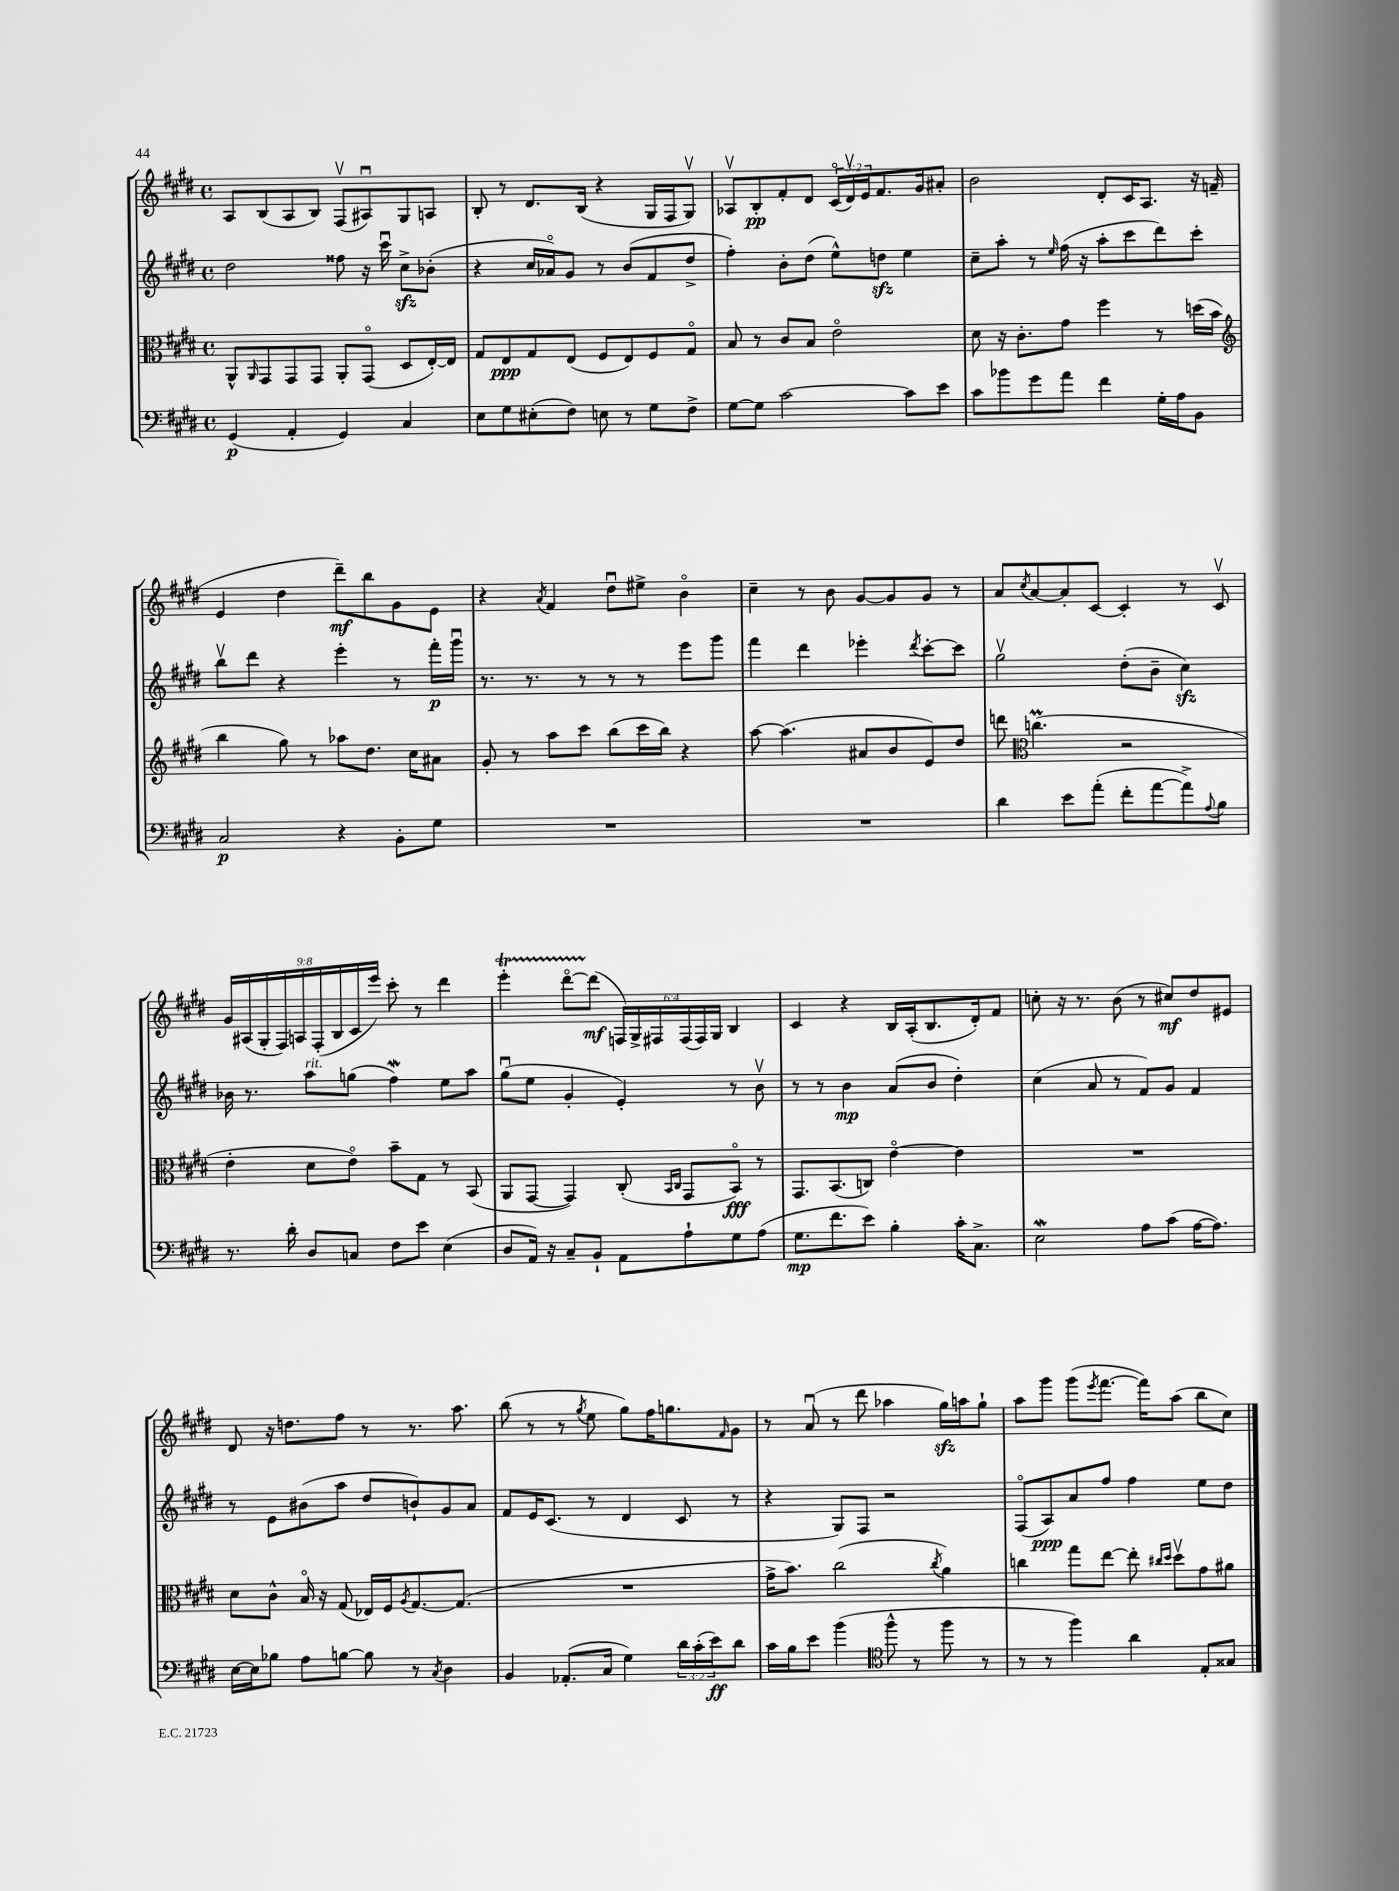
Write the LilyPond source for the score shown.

<<
\new StaffGroup <<
\new Staff = "s0" {
    \clef treble \key e \major \defaultTimeSignature \time 4/4 \override Staff.TupletNumber.text = #tuplet-number::calc-fraction-text
    a8 b8( a8 b8) fis8\upbow( ais8\downbow) gis8 a8 |
    b8-. r8 dis'8. b16( r4 gis16 fis16 gis8\upbow) |
    aes8\upbow b8-.\pp fis'8-. dis'8 \tuplet 3/2 { cis'16\flageolet( dis'16\upbow) e'16 } fis'8. gis'16 ais'8-. |
    b'2 dis'8-. cis'16 a8. r16 f'16--( |
    e'4 dis''4 dis'''8--\mf) b''8 gis'8 e'8 |
    r4 \acciaccatura { a'8 } fis'4 dis''8\downbow eis''8-> b'4\flageolet |
    cis''4-- r8 b'8 gis'8~ gis'8 gis'8 r8 |
    a'8 \acciaccatura { cis''8 } a'8~ a'8-. cis'8~ cis'4-. r8 cis'8\upbow |
    \tuplet 9/8 { gis'16 ais16( gis16-. fis16) a16 fis16-.( b16 cis'16 e'''16) } cis'''8-. r8 dis'''4 |
    e'''4-.\startTrillSpan dis'''8~\flageolet dis'''8\stopTrillSpan\mf( \tuplet 6/4 { f16) gis16-> fis16 fis16( fis16) gis16 } b4 |
    cis'4 r4 b16 a16-.( b8. dis'16-.) fis'8 |
    c''8-. r16 r8. b'8( r8 cis''8\mf) dis''8 eis'8 |
    dis'8 r16 d''8. fis''8 r8 r8. a''8. |
    b''8( r8 r8 \acciaccatura { gis''8 } e''8 gis''8) fis''16 g''8. \grace { fis'16 } gis'8 |
    r8 a'8\downbow( r8 dis'''8 aes''4 gis''16\sfz) a''16 gis''8-! |
    a''8 gis'''8 gis'''8( \acciaccatura { e'''8 } fis'''8.~ fis'''16) a''8( b''8 cis''8) \bar "|." |
}
\new Staff = "s1" {
    \clef treble \key e \major \defaultTimeSignature \time 4/4
    dis''2 fisis''8 r16 cis'''16\downbow cis''8->\sfz bes'8-.( |
    r4 cis''16 aes'16\flageolet) gis'8 r8 b'8( fis'8 dis''8-> |
    fis''4-.) b'8-. dis''8( e''8-^) d''8\sfz e''4 |
    cis''8-- a''8-. r8 \grace { e''16 } fis''16( r16 a''8-. cis'''8 dis'''8) cis'''8-. |
    b''8\upbow dis'''8 r4 e'''4-. r8 fis'''16-.\p gis'''16\downbow |
    r8. r8. r8 r8 r8 e'''8 gis'''8 |
    fis'''4 dis'''4 ees'''4-. \acciaccatura { dis'''8 } cis'''8~-. cis'''8 |
    gis''2\upbow dis''8-.( b'8-- cis''4\sfz) |
    bes'16 r8. a''8^\markup { \italic "rit." } g''8( fis''4\mordent) e''8 a''8 |
    gis''8\downbow( e''8 gis'4-. e'4-.) r8 b'8\upbow |
    r8 r8 b'4\mp a'8( b'8 dis''4-.) |
    cis''4( a'8 r8 fis'8) gis'8 fis'4 |
    r8 e'8 bis'8( a''8 dis''8 b'8-!) gis'8 a'8 |
    fis'8 e'16 cis'8.( r8 dis'4 cis'8 r8 |
    r4 gis8) fis8 r2 |
    fis8\flageolet( a8\ppp) a'8 fis''8 fis''4 e''8 dis''8 \bar "|." |
}
\new Staff = "s2" {
    \clef alto \key e \major \defaultTimeSignature \time 4/4
    a,8-^ \grace { a,16 } gis,8 gis,8 gis,8 a,8-. gis,8\flageolet( dis8 e16~-.) e16 |
    gis8 e8\ppp gis8 e8( fis8 e8) fis8 gis8\flageolet |
    b8 r8 cis'8 b8 e'2\flageolet |
    dis'8 r16 cis'8.-. gis'8 fis''4 r8 d''16( b'16 |
    \clef treble b''4 gis''8) r8 aes''8 dis''8. cis''16 ais'8 |
    gis'8-. r8 a''8 cis'''8 b''8( cis'''16 b''16) r4 |
    a''8~ a''4.( ais'8 b'8 e'8) dis''8 |
    d'''8 \clef alto c''4.\prall( r2 |
    e'4-. dis'8 e'8\flageolet) b'8-- gis8 r8 b,8( |
    a,8 gis,8~ gis,4) cis8-.( \grace { b,16 cis16 } gis,8 b,8\flageolet\fff) r8 |
    gis,8. b,8.( c8) e'4~\flageolet e'4 |
    R1 |
    dis'8 cis'8-^ b16\flageolet r16 gis8( ees16) fis16 \acciaccatura { a8 } gis8.~ gis8.( |
    R1 |
    gis'16-> b'8.) cis''2( \acciaccatura { cis''8 } a'4) |
    c''4 gis''8 e''8~ e''8-. \grace { cis''16 dis''16 } dis''8\upbow gis'8 ais'8 \bar "|." |
}
\new Staff = "s3" {
    \clef bass \key e \major \defaultTimeSignature \time 4/4 \override Staff.TupletNumber.text = #tuplet-number::calc-fraction-text
    gis,4\p( a,4-. gis,4) cis4 |
    e8 gis8 eis8-.( fis8) e8 r8 gis8 fis8-> |
    gis8~ gis8 cis'2~ cis'8 e'8 |
    cis'8 bes'8 gis'8 a'8 fis'4 gis16-. a16 b,8 |
    cis2\p r4 b,8-. gis8 |
    R1 |
    R1 |
    dis'4 e'8 a'8-.( fis'8-. a'8~ a'8->) \appoggiatura { a8 } b8 |
    r8. dis'16-. dis8 c8 fis8 e'8 e4( |
    dis8 a,16) r16 cis8-- b,8-! a,8 a8-! gis8 a8( |
    gis8.\mp fis'8. e'8) b4-. cis'16-. cis8.-> |
    e2\mordent a8 cis'8( a16~ a8.) |
    e16~ e16 bes8 a8 b8~ b8 r8 \acciaccatura { cis8 } dis4 |
    b,4 aes,8.-.( cis16 gis4) \tuplet 3/2 { dis'16 cis'16-.( e'16\ff) } dis'8 |
    cis'16 b16 e'8 b'4( \clef tenor fis''8-^ r8 fis''8 r8 |
    r8 r8 fis''4) a'4 e8-. gisis8 \bar "|." |
}
>>
>>
\layout { \context { \Score \remove "Bar_number_engraver" } }
